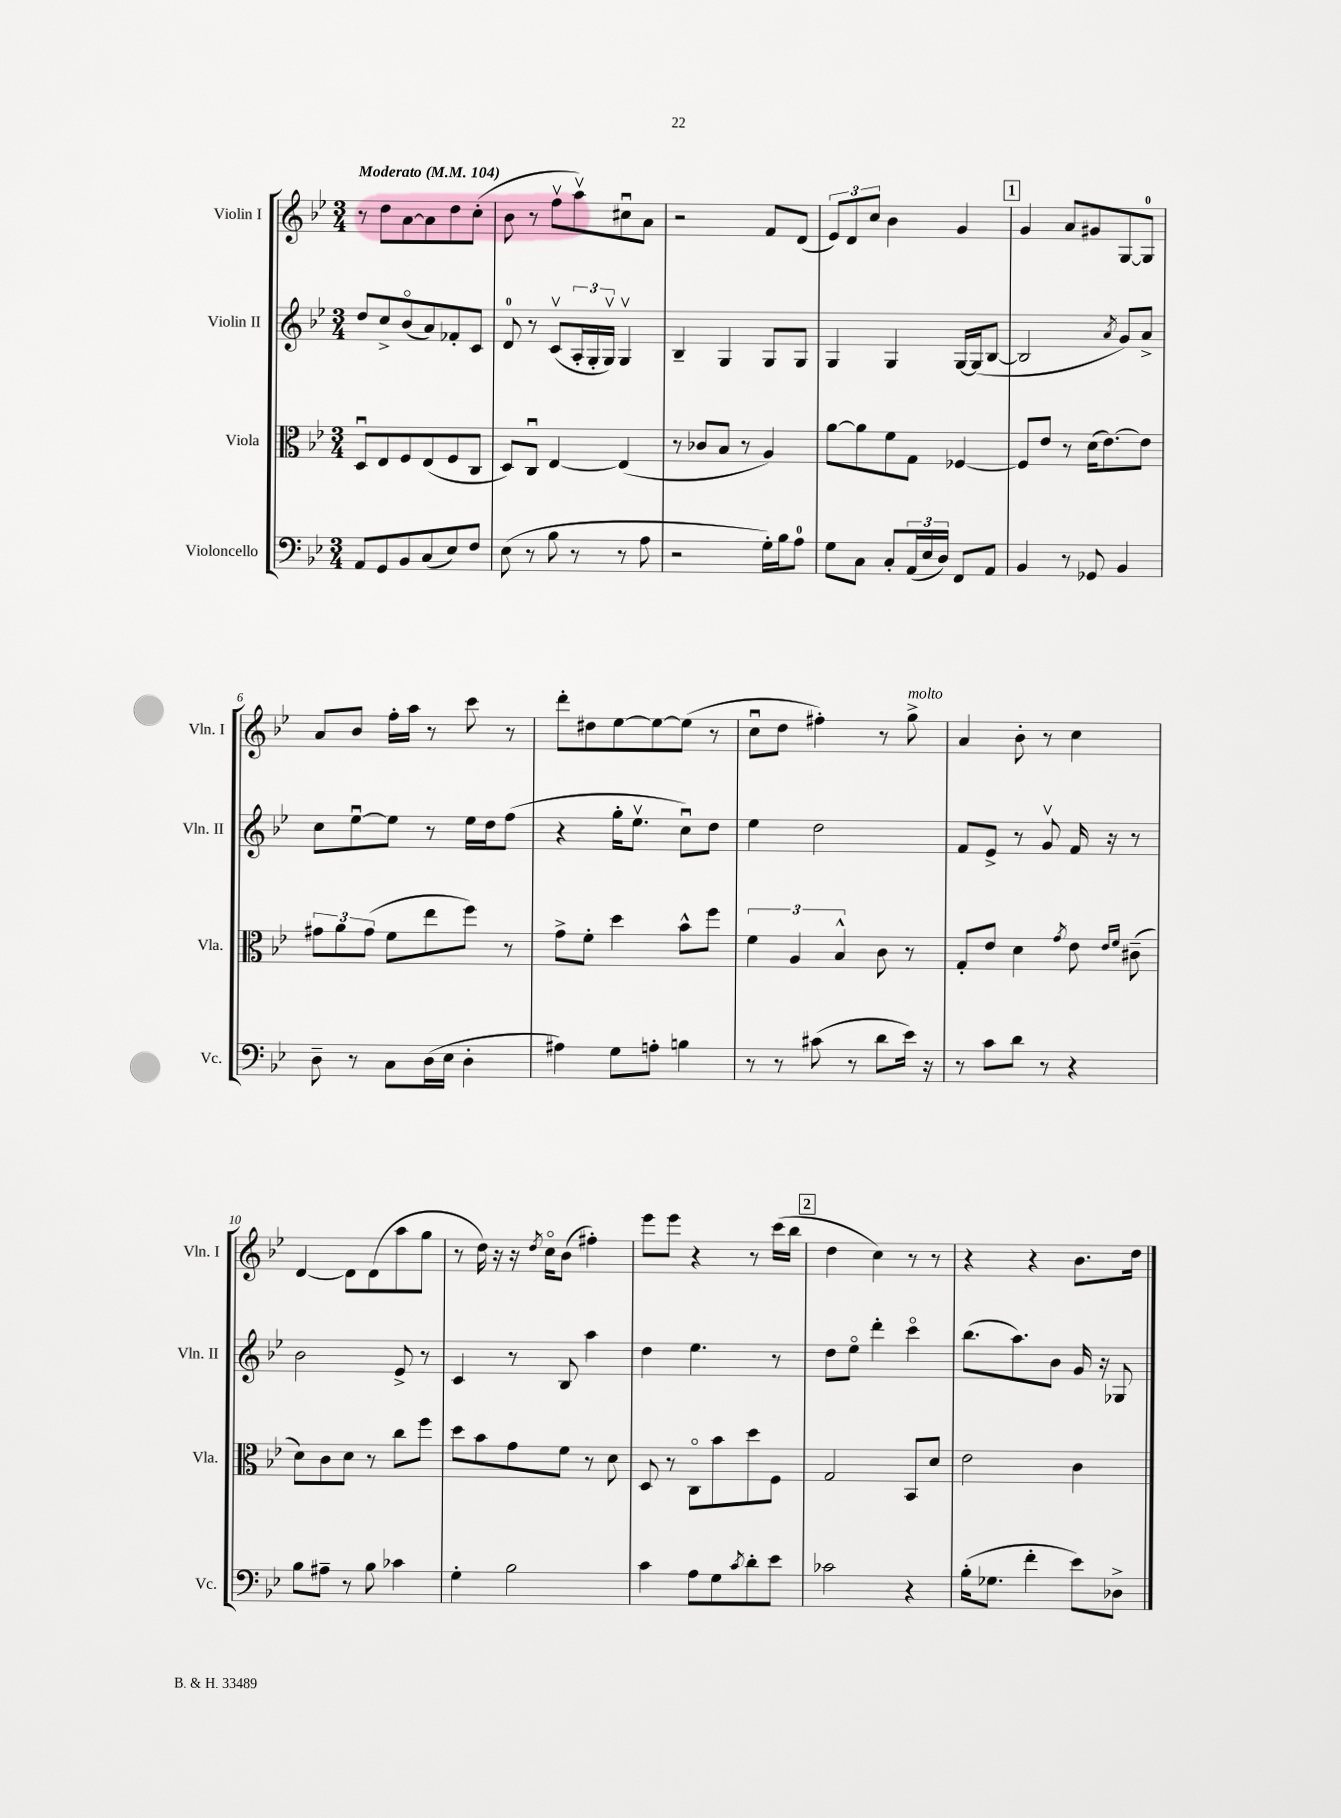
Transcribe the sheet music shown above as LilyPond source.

<<
\new StaffGroup <<
\new Staff = "s0" \with { instrumentName = "Violin I" shortInstrumentName = "Vln. I" } {
    \clef treble \key bes \major \numericTimeSignature \time 3/4 \tempo "Moderato" 4 = 104
    r8 d''8 a'8~ a'8 d''8 c''8-.( |
    bes'8 r8 f''8\upbow a''8\upbow) cis''8\downbow a'8 |
    r2 f'8 d'8( |
    \tuplet 3/2 { ees'8) d'8 c''8 } bes'4 g'4 |
    \mark \markup { \box "1" } g'4 a'8 gis'8 g8~ g8-0 |
    a'8 bes'8 f''16-. a''16 r8 c'''8 r8 |
    d'''8-. dis''8 ees''8~ ees''8~ ees''8( r8 |
    c''8\downbow d''8 fis''4-.) r8 g''8->^\markup { \italic "molto" } |
    a'4 bes'8-. r8 c''4 |
    d'4~ d'8 d'8( a''8 g''8 |
    r8 d''16) r16 r16 \acciaccatura { d''8 } c''16\flageolet bes'8( fis''4-.) |
    ees'''8 ees'''8 r4 r8 c'''16( bes''16 |
    \mark \markup { \box "2" } d''4 c''4) r8 r8 |
    r4 r4 bes'8. d''16 \bar "|." |
}
\new Staff = "s1" \with { instrumentName = "Violin II" shortInstrumentName = "Vln. II" } {
    \clef treble \key bes \major \numericTimeSignature \time 3/4
    d''8 c''8-> bes'8\flageolet( a'8) fes'8-. c'8 |
    d'8-0 r8 c'8\upbow( \tuplet 3/2 { a16-. g16-. g16\upbow) } g4\upbow |
    bes4-- g4 g8 g8 |
    g4 g4 g16~ g16( bes8~ |
    \mark \markup { \box "1" } bes2 \acciaccatura { a'8 } g'8) a'8-> |
    c''8 ees''8~\downbow ees''8 r8 ees''16 d''16 f''8( |
    r4 g''16-. ees''8.\upbow c''8\downbow) d''8 |
    ees''4 d''2 |
    f'8 ees'8-> r8 g'8\upbow f'16 r16 r8 |
    bes'2 ees'8-> r8 |
    c'4 r8 bes8 a''4 |
    d''4 ees''4. r8 |
    \mark \markup { \box "2" } d''8 ees''8\flageolet d'''4-. c'''4\flageolet |
    bes''8.( a''8.) bes'8 g'16 r16 ges8 \bar "|." |
}
\new Staff = "s2" \with { instrumentName = "Viola" shortInstrumentName = "Vla." } {
    \clef alto \key bes \major \numericTimeSignature \time 3/4
    d8\downbow ees8 f8 ees8( f8 c8 |
    d8) c8\downbow ees4~ ees4( |
    r8 ces'8 bes8 r8 a4) |
    a'8~ a'8 f'8 g8 fes4~ |
    \mark \markup { \box "1" } fes8 ees'8 r8 d'16( ees'8.~) ees'8 |
    \tuplet 3/2 { gis'8 a'8 gis'8( } f'8 ees''8 f''8) r8 |
    g'8-> f'8-. d''4 bes'8-^ f''8 |
    \tuplet 3/2 { f'4 a4 bes4-^ } c'8 r8 |
    g8-. ees'8 d'4 \acciaccatura { g'8 } ees'8 \grace { ees'16 f'16 } cis'8--( |
    d'8) c'8 d'8 r8 c''8 f''8 |
    d''8 bes'8 g'8 f'8 r8 d'8 |
    d8 r8 c8\flageolet bes'8 d''8 f8 |
    \mark \markup { \box "2" } g2 bes,8 d'8 |
    ees'2 c'4 \bar "|." |
}
\new Staff = "s3" \with { instrumentName = "Violoncello" shortInstrumentName = "Vc." } {
    \clef bass \key bes \major \numericTimeSignature \time 3/4
    a,8 g,8 bes,8 c8( ees8) f8 |
    ees8( r8 bes8 r8 r8 a8 |
    r2 g16-.) bes16 a8-0 |
    g8 c8 c8-. \tuplet 3/2 { a,16( ees16 d16) } f,8 a,8 |
    \mark \markup { \box "1" } bes,4 r8 ges,8 bes,4 |
    d8-- r8 c8 d16( ees16 d4-. |
    ais4) g8 a8-. b4 |
    r8 r8 cis'8( r8 d'8 ees'16) r16 |
    r8 c'8 d'8 r8 r4 |
    bes8 ais8-- r8 bes8 ces'4 |
    g4-. bes2 |
    c'4 a8 g8 \acciaccatura { c'8 } d'8-. ees'8 |
    \mark \markup { \box "2" } ces'2 r4 |
    bes16-.( ges8. f'4-. ees'8) des8-> \bar "|." |
}
>>
>>
